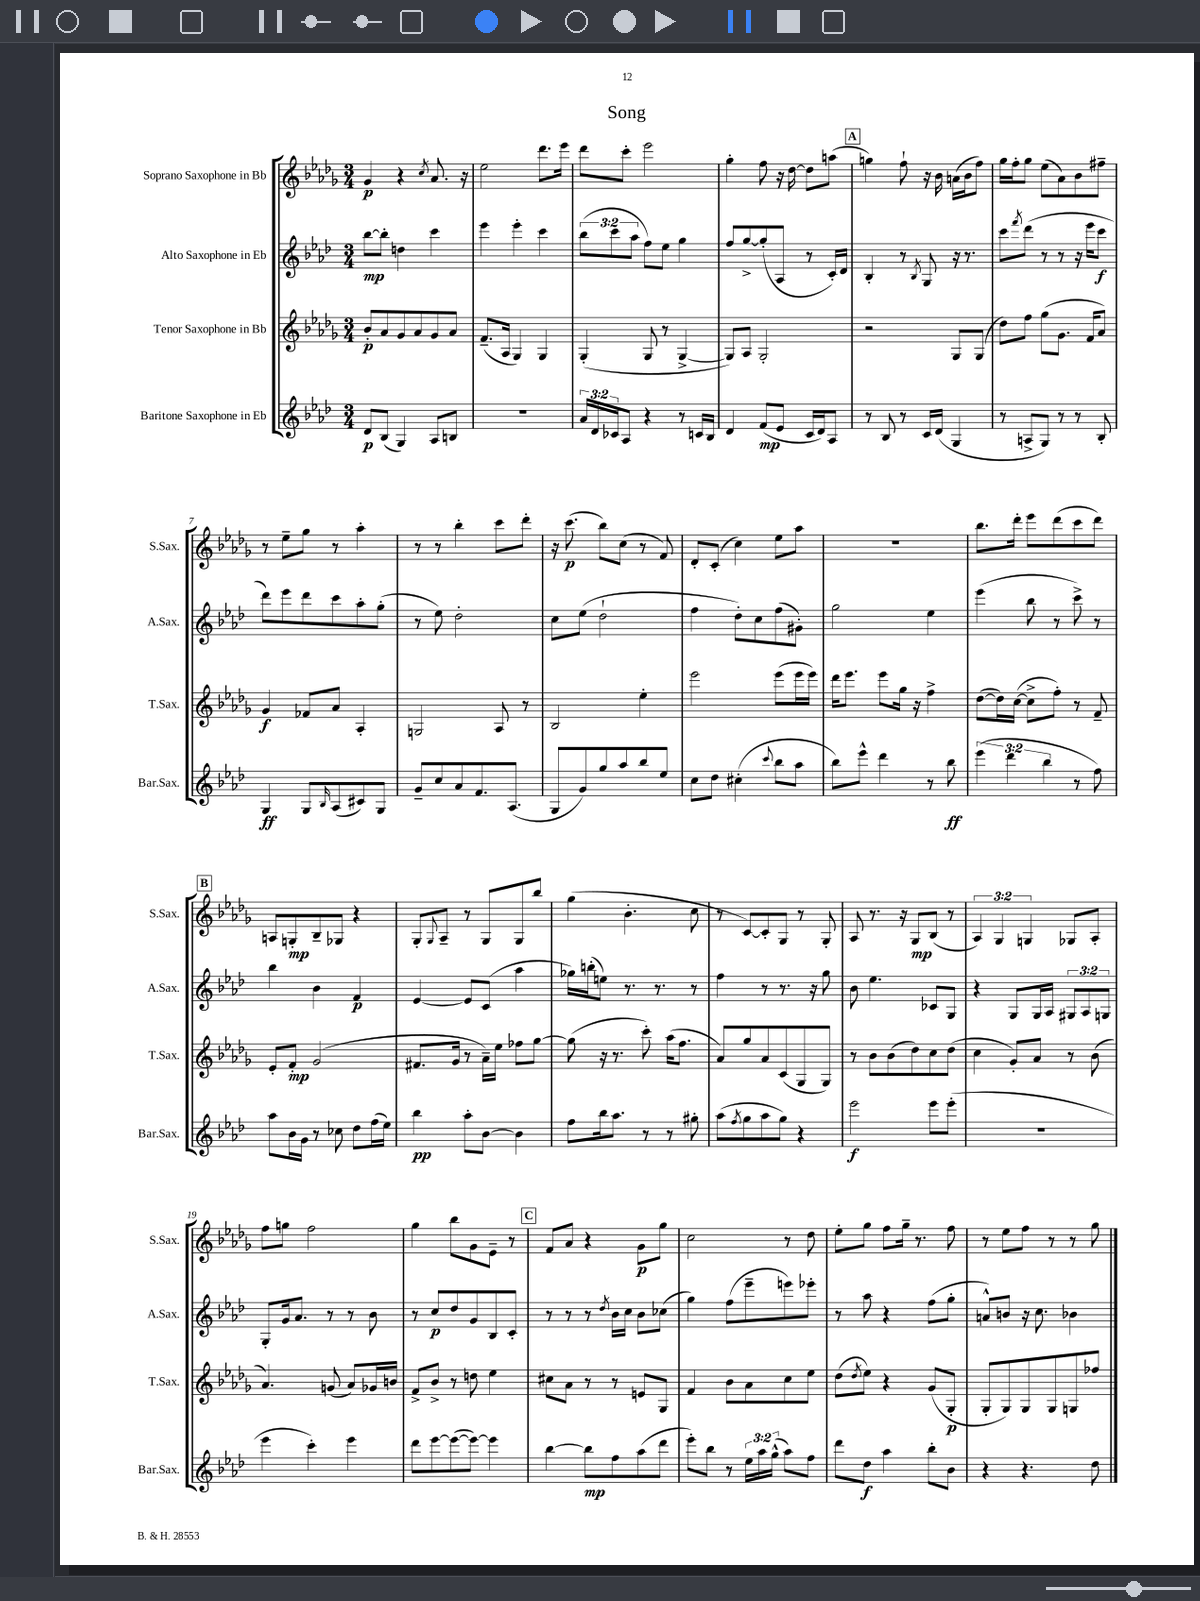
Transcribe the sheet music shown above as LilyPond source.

\header { title = "Song" }
<<
\new StaffGroup <<
\new Staff = "s0" \with { instrumentName = "Soprano Saxophone in Bb" shortInstrumentName = "S.Sax." } {
    \clef treble \key des \major \numericTimeSignature \time 3/4 \override Staff.TupletNumber.text = #tuplet-number::calc-fraction-text
    ges'4\p r4 \acciaccatura { c''8 } aes'8. r16 |
    ees''2 des'''8. ees'''16 |
    des'''8 c'''8-. ees'''2 |
    ges''4-. f''8 r16 des''16~ des''8 a''8( |
    \mark \markup { \box "A" } g''4) f''8-! r16 bes'16 a'16( bes'16 f''8) |
    ges''16 f''16-. ges''8 ees''8( aes'8) bes'8 fis''8-- |
    r8 ees''8-- ges''8 r8 aes''4-. |
    r8 r8 bes''4-. c'''8 des'''8-. |
    r16 c'''8.\p( bes''8) c''8( r8 f'8) |
    des'8-. c'8-.( c''4) ees''8 aes''8 |
    R2. |
    bes''8. des'''16-. ees'''8 des'''8( c'''8 des'''8) |
    \mark \markup { \box "B" } a8 g8-.\mp bes8-- ges8 r4 |
    ges8-. \appoggiatura { ges8 } aes8-- r8 ges8 ges8 bes''8 |
    ges''4( bes'4.-. c''8 |
    r8 c'8~) c'8-. ges8 r8 ges8-. |
    aes8 r8. r16 ges8\mp bes8( r8 |
    \tuplet 3/2 { aes4) ges4 g4 } ges8 aes8-. |
    f''8 g''8 f''2 |
    ges''4 bes''8 ges'8 ees'8-- r8 |
    \mark \markup { \box "C" } f'8 aes'8 r4 ges'8\p ges''8 |
    c''2 r8 des''8 |
    ees''8-. ges''8 f''8 ges''16-- r8. f''8 |
    r8 ees''8 f''8 r8 r8 ges''8 \bar "|." |
}
\new Staff = "s1" \with { instrumentName = "Alto Saxophone in Eb" shortInstrumentName = "A.Sax." } {
    \clef treble \key aes \major \numericTimeSignature \time 3/4 \override Staff.TupletNumber.text = #tuplet-number::calc-fraction-text
    bes''8~\mp bes''8-. d''4 c'''4 |
    ees'''4 ees'''4-. c'''4 |
    \tuplet 3/2 { bes''8( c'''8 aes''8 } f''8) ees''8 g''4 |
    f''8 g''8~-> g''8-.( aes8 r8 c'16-.) des'16 |
    \mark \markup { \box "A" } bes4-. r8 \acciaccatura { bes8 } g8 r16 r8. |
    c'''8 \acciaccatura { f'''8 } des'''8( r8 r8 r16 ees'''16 c'''8\f |
    des'''8) ees'''8 des'''8 c'''8 aes''8-. g''8-.( |
    r8 ees''8) des''2-. |
    c''8 ees''8( des''2-! |
    f''4 des''8-.) c''8 f''8( gis'8-.) |
    g''2 ees''4 |
    ees'''4( bes''8 r8 c'''8->) r8 |
    \mark \markup { \box "B" } bes''4 bes'4 f'4\p |
    ees'4~ ees'8 c'8( aes''4 |
    ges''16) b''16-.( e''8) r8. r8. r8 |
    f''4 r8 r8. r16 g''8 |
    bes'8 ees''4. ces'8 g8 |
    r4 g8 g16 aes16 \tuplet 3/2 { gis8 aes8 g8 } |
    g8-. g'16 aes'8. r8 r8 bes'8 |
    r8 c''8\p des''8 g'8 bes8 c'8-. |
    \mark \markup { \box "C" } r8 r8 r8 \acciaccatura { des''8 } bes'16 c''16 bes'8 ces''8( |
    g''4) f''8( ees'''8-- e'''8) ees'''8-. |
    r8 aes''8 r4 f''8( g''8-. |
    a'8-^) b'8 r16 c''8. bes'4 \bar "|." |
}
\new Staff = "s2" \with { instrumentName = "Tenor Saxophone in Bb" shortInstrumentName = "T.Sax." } {
    \clef treble \key des \major \numericTimeSignature \time 3/4
    bes'8-.\p aes'8 ges'8 aes'8 ges'8 aes'8 |
    f'8.--( aes16 ges4) ges4 |
    ges4-.( ges8 r8 ges4~-> |
    ges8) aes8 ges2-. |
    \mark \markup { \box "A" } r2 ges8 ges8( |
    des''8) f''8 ges''8( ges'8. f'16 aes'8) |
    ges'4\f fes'8 aes'8 aes4-. |
    g2 aes8 r8 |
    bes2 ees''4-. |
    ees'''2 ees'''8( ees'''16 ees'''16) |
    des'''16 ees'''8. ees'''8 ges''16 r16 f''4-> |
    des''8~( des''16) c''16~( c''8-> f''8-.) r8 f'8-- |
    \mark \markup { \box "B" } ees'8-. f'8-.\mp ges'2( |
    fis'8. ges'16 r8 aes'16--) ees''16 fes''8 ges''8~ |
    ges''8( r16 r8. c'''8-.) aes''16( f''8. |
    aes'8) ges''8 aes'8 c'8( ges8 ges8) |
    r8 bes'8 bes'8( des''8) c''8 des''8( |
    c''4 ges'8-.) aes'8 r8 bes'8( |
    aes'4.) g'8( aes'8) ges'16 b'16 |
    f'8-> bes'8-> r8 d''8 ees''4 |
    \mark \markup { \box "C" } cis''8 aes'8 r8 r8 e'8 ges8 |
    f'4 bes'8 aes'8 c''8 ees''8 |
    des''8( \acciaccatura { des''8 } ees''8) r4 ges'8( ges8-.\p |
    ges8-. ges8) ges8 ges8 g8 fes''8 \bar "|." |
}
\new Staff = "s3" \with { instrumentName = "Baritone Saxophone in Eb" shortInstrumentName = "Bar.Sax." } {
    \clef treble \key aes \major \numericTimeSignature \time 3/4 \override Staff.TupletNumber.text = #tuplet-number::calc-fraction-text
    des'8\p bes8( g4) aes8 b8 |
    R2. |
    \tuplet 3/2 { aes'16 des'16 ces'16 } aes8 r4 r8 c'16 bes16 |
    des'4 f'8\mp( ees'8 c'16 des'16) aes8 |
    \mark \markup { \box "A" } r8 bes8 r8 c'16 des'16( g4 |
    r8 a8-> g8) r8 r8 bes8-. |
    g4\ff g8 \grace { bes16 } aes8( cis'8) g8 |
    g'8-- c''8 aes'8 f'8. aes8.( |
    g8 g'8) g''8 aes''8 bes''8 ees''8 |
    c''8 des''8 cis''4-.( \appoggiatura { c'''8 } bes''8 aes''8 |
    bes''8) ees'''8-^ des'''4 r8 bes''8\ff |
    \tuplet 3/2 { ees'''4( des'''4 bes''4 } r8 f''8) |
    \mark \markup { \box "B" } aes''8 bes'16 g'16 r8 ces''8 des''8 f''16( ees''16) |
    bes''4\pp aes''8-. bes'8~ bes'4 |
    f''8 bes''16 aes''8. r8 r8 gis''8-. |
    aes''8( \acciaccatura { f''8 } g''8 aes''8 g''8) r4 |
    ees'''2\f ees'''8 ees'''8-.( |
    R2. |
    ees'''4 c'''4-.) ees'''4 |
    des'''8 ees'''8~ ees'''8~( ees'''8~) ees'''4 |
    \mark \markup { \box "C" } bes''4~ bes''8\mp f''8 aes''8( des'''8 |
    ees'''8-.) bes''8 r8 \tuplet 3/2 { ees''16 aes''16 g''16-^( } aes''8) f''8 |
    des'''8 des''8\f aes''4 bes''8-. bes'8 |
    r4 r4. des''8 \bar "|." |
}
>>
>>
